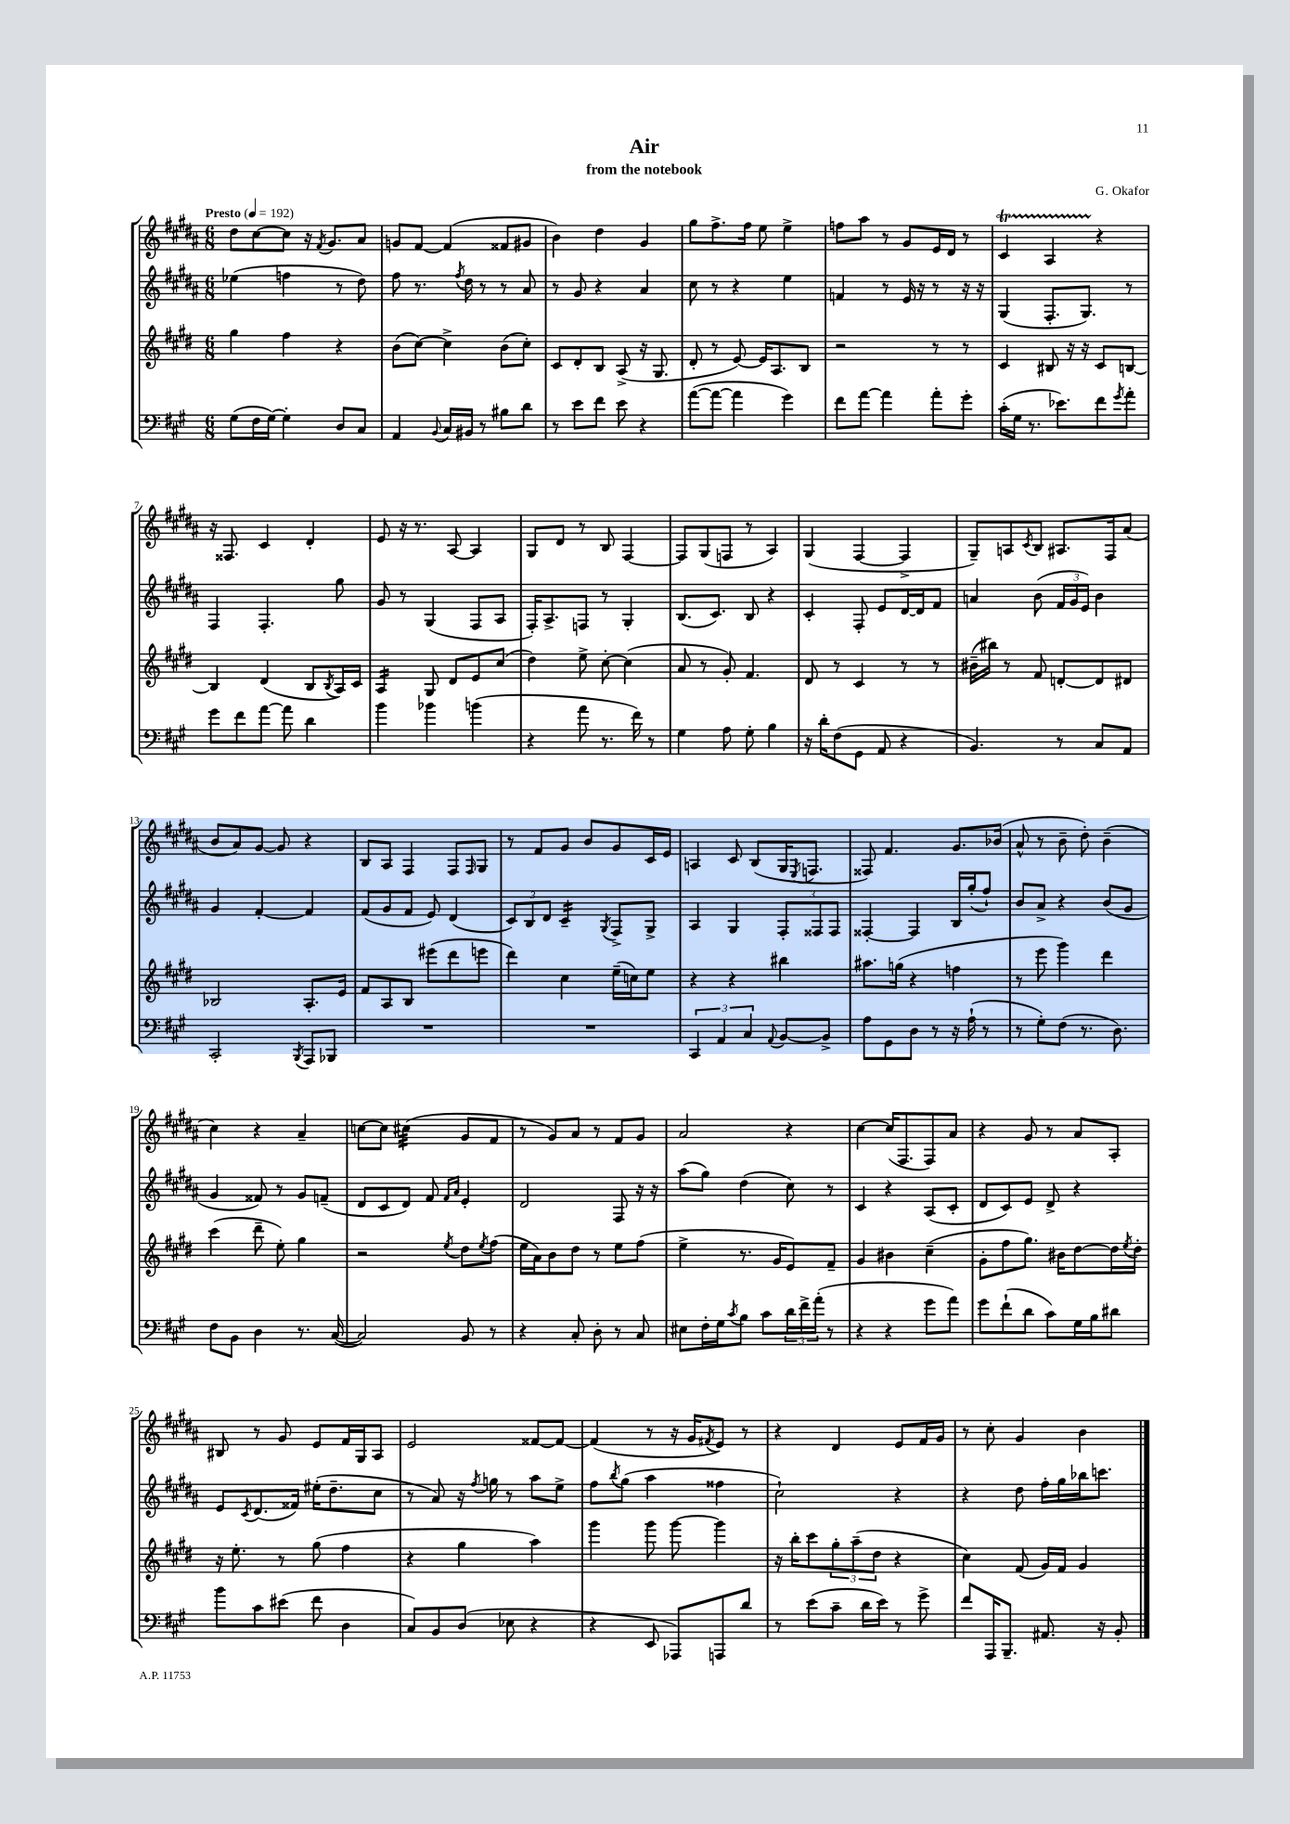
\header { title = "Air" composer = "G. Okafor" subtitle = "from the notebook" }
<<
\new StaffGroup <<
\new Staff = "s0" {
    \clef treble \key b \major \numericTimeSignature \time 6/8 \tempo "Presto" 4 = 192
    dis''8 cis''8~ cis''8 r16 \acciaccatura { fis'8 } gis'8. ais'8 |
    g'8 fis'8~ fis'4( fisis'8 gis'8 |
    b'4) dis''4 gis'4 |
    gis''8 fis''8.-> fis''16 e''8 e''4-> |
    f''8 ais''8 r8 gis'8 e'16 dis'16 r8 |
    cis'4\startTrillSpan ais4 r4\stopTrillSpan |
    r16 fisis8. cis'4 dis'4-. |
    e'8 r16 r8. ais8~ ais4 |
    gis8 dis'8 r8 b8 fis4~ |
    fis8 gis8( f8 r8 ais4) |
    gis4( fis4~ fis4-> |
    gis8--) a8 \acciaccatura { cis'8 } b8 ais8. fis16 ais'8( |
    b'8 ais'8) gis'8~ gis'8 r4 |
    b8 ais8 fis4 fis8 \grace { fis16 } gis8 |
    r8 fis'8 gis'8 b'8 gis'8 cis'16 e'16 |
    a4 cis'8 b8( gis16 \acciaccatura { e8 } f8. |
    fisis8) fis'4. gis'8. bes'16( |
    ais'8-^ r8 b'8-- dis''8-.) b'4--( |
    cis''4) r4 ais'4-- |
    c''8~ c''8 cis''4:32( gis'8 fis'8 |
    r8 gis'8) ais'8 r8 fis'8 gis'8 |
    ais'2 r4 |
    cis''4~ cis''16( fis8. fis8) ais'8 |
    r4 gis'8 r8 ais'8 ais8-. |
    bis8 r8 gis'8 e'8 fis'16 gis16 ais8 |
    e'2 fisis'8~ fisis'8~ |
    fisis'4( r8 r16 gis'16 \acciaccatura { fis'8 } e'8) r8 |
    r4 dis'4 e'8 fis'16 gis'16 |
    r8 cis''8-. gis'4 b'4 \bar "|." |
}
\new Staff = "s1" {
    \clef treble \key b \major \numericTimeSignature \time 6/8
    ees''4( f''4 r8 dis''8) |
    fis''8 r8. \acciaccatura { fis''8 } dis''16 r8 r8 ais'8 |
    r8 gis'8 r4 ais'4 |
    cis''8 r8 r4 e''4 |
    f'4 r8 e'16 r16 r8 r16 r16 |
    gis4( fis8.-. gis8.) r8 |
    fis4 fis4.-. gis''8 |
    gis'8 r8 gis4( fis8 ais8 |
    fis16-.) ais8.-> f8 r8 gis4-. |
    b8.( cis'8.) b8 r4 |
    cis'4-. fis8-. e'8 dis'16~ dis'16 fis'8 |
    a'4 b'8( \tuplet 3/2 { fis'16 gis'16 e'16) } b'4 |
    gis'4 fis'4~-. fis'4 |
    fis'8( gis'8 fis'8 e'8) dis'4( |
    \tuplet 3/2 { cis'8) b8 dis'8 } cis'4:16-- \acciaccatura { gis8 } fis8-> gis8-> |
    ais4 gis4 \tuplet 3/2 { fis8-. fisis8 fisis8 } |
    fisis4~-. fisis4 b16 gis''16-.( fis''8-!) |
    b'8 ais'8-> r4 b'8( gis'8 |
    gis'4 fisis'8) r8 gis'8 f'8--( |
    dis'8 cis'8 dis'8) fis'8 \grace { fis'16 ais'16 } e'4-. |
    dis'2 fis8 r16 r16 |
    ais''8( gis''8) dis''4( cis''8) r8 |
    cis'4 r4 ais8( cis'8-. |
    dis'8 cis'8) e'8 dis'8-> r4 |
    e'8 \acciaccatura { cis'8 } dis'8.( fisis'16) eis''16-.( dis''8.-- cis''8 |
    r8 ais'8) r16 \acciaccatura { fis''8 } g''16 r8 ais''8 e''8-> |
    fis''8 \acciaccatura { b''8 } gis''8( ais''4 fisis''4 |
    cis''2-!) r4 |
    r4 dis''8 fis''16-. gis''16 bes''16 c'''8. \bar "|." |
}
\new Staff = "s2" {
    \clef treble \key e \major \numericTimeSignature \time 6/8
    gis''4 fis''4 r4 |
    b'8( cis''8~) cis''4-> b'8( cis''8-.) |
    cis'8 dis'8-. b8 a8->( r16 gis8. |
    dis'8-. r8 e'8~) e'16 a8. b8 |
    r2 r8 r8 |
    cis'4 bis8 r16 r16 cis'8 b8~ |
    b4 dis'4( b8 \acciaccatura { b8 } a16) cis'16 |
    a4:16 gis8 dis'8 e'8 cis''8( |
    dis''4) e''8-> cis''8~-. cis''4( |
    a'8 r8 gis'8-.) fis'4. |
    dis'8 r8 cis'4 r8 r8 |
    bis'16--( bis''16) r8 fis'8 d'8~-. d'8 dis'8 |
    bes2 a8.-. e'16 |
    fis'8 a8 b8 eis'''8( dis'''8 e'''8 |
    dis'''4) cis''4 e''16--( c''16) e''8 |
    r4 r4 bis''4 |
    ais''8. g''16( r4 f''4 |
    r8 e'''8 gis'''4) dis'''4 |
    cis'''4( dis'''8-- e''8-.) gis''4 |
    r2 \acciaccatura { e''8 } dis''8 \acciaccatura { e''8 } fis''8( |
    e''16 a'16) b'8 dis''8 r8 e''8 fis''8( |
    e''4-> r8. gis'16 e'8) fis'8-- |
    gis'4 bis'4 cis''4--( |
    gis'8-. fis''8 gis''8.) bis'16 dis''8~ dis''16 \acciaccatura { e''8 } dis''16-. |
    r16 e''8.-. r8 gis''8( fis''4 |
    r4 gis''4 a''4) |
    gis'''4 gis'''8 gis'''8~ gis'''4 |
    r16 b''16-. cis'''8 \tuplet 3/2 { gis''8-. a''8--( dis''8 } r4 |
    cis''4) fis'8( gis'16) fis'16 gis'4 \bar "|." |
}
\new Staff = "s3" {
    \clef bass \key a \major \numericTimeSignature \time 6/8
    gis8( fis16 gis16~) gis4-. d8 cis8 |
    a,4 \appoggiatura { b,8 } cis16 bis,16 r8 bis8 d'8 |
    r8 e'8 fis'8 e'8 r4 |
    a'8~( a'8~ a'4 gis'4) |
    fis'8 a'8~ a'4 a'8-. gis'8-. |
    cis'16-.( gis16 r8. ees'8.) fis'8 \acciaccatura { gis'8 } a'8-. |
    gis'8 fis'8 a'8~ a'8 d'4 |
    b'4 bes'4 b'4( |
    r4 a'8 r8. fis'16) r8 |
    gis4 a8 gis8-. b4 |
    r16 d'16-. fis8( gis,8 a,8 r4 |
    b,4.) r8 cis8 a,8 |
    cis,2-. \acciaccatura { b,,8 } a,,8 bes,,8 |
    R2. |
    R2. |
    \tuplet 3/2 { cis,4 a,4 cis4 } \appoggiatura { a,8 } b,8~ b,8-> |
    a8 gis,8 d8 r8 r16 a16-!( r8 |
    r8 gis8-.) fis8( r8. d8.) |
    fis8 b,8 d4 r8. cis16~( |
    cis2) b,8 r8 |
    r4 cis8-. d8-. r8 cis8 |
    eis8 fis16-. gis16 \acciaccatura { cis'8 } b8 cis'8 \tuplet 3/2 { d'16 fis'16-> a'16-.( } r8 |
    r4 r4 gis'8 a'8) |
    gis'8 fis'8-!( d'8 cis'8) gis16 b16 dis'8 |
    b'8 cis'8 eis'8( fis'8 d4 |
    cis8) b,8 d8( ees8 r4 |
    r4 e,8 aes,,8) a,,8 d'8 |
    r8 e'8( cis'8-- d'16 e'16) r8 gis'8-> |
    fis'8 a,,16 b,,8.-- ais,8. r16 b,8-. \bar "|." |
}
>>
>>
